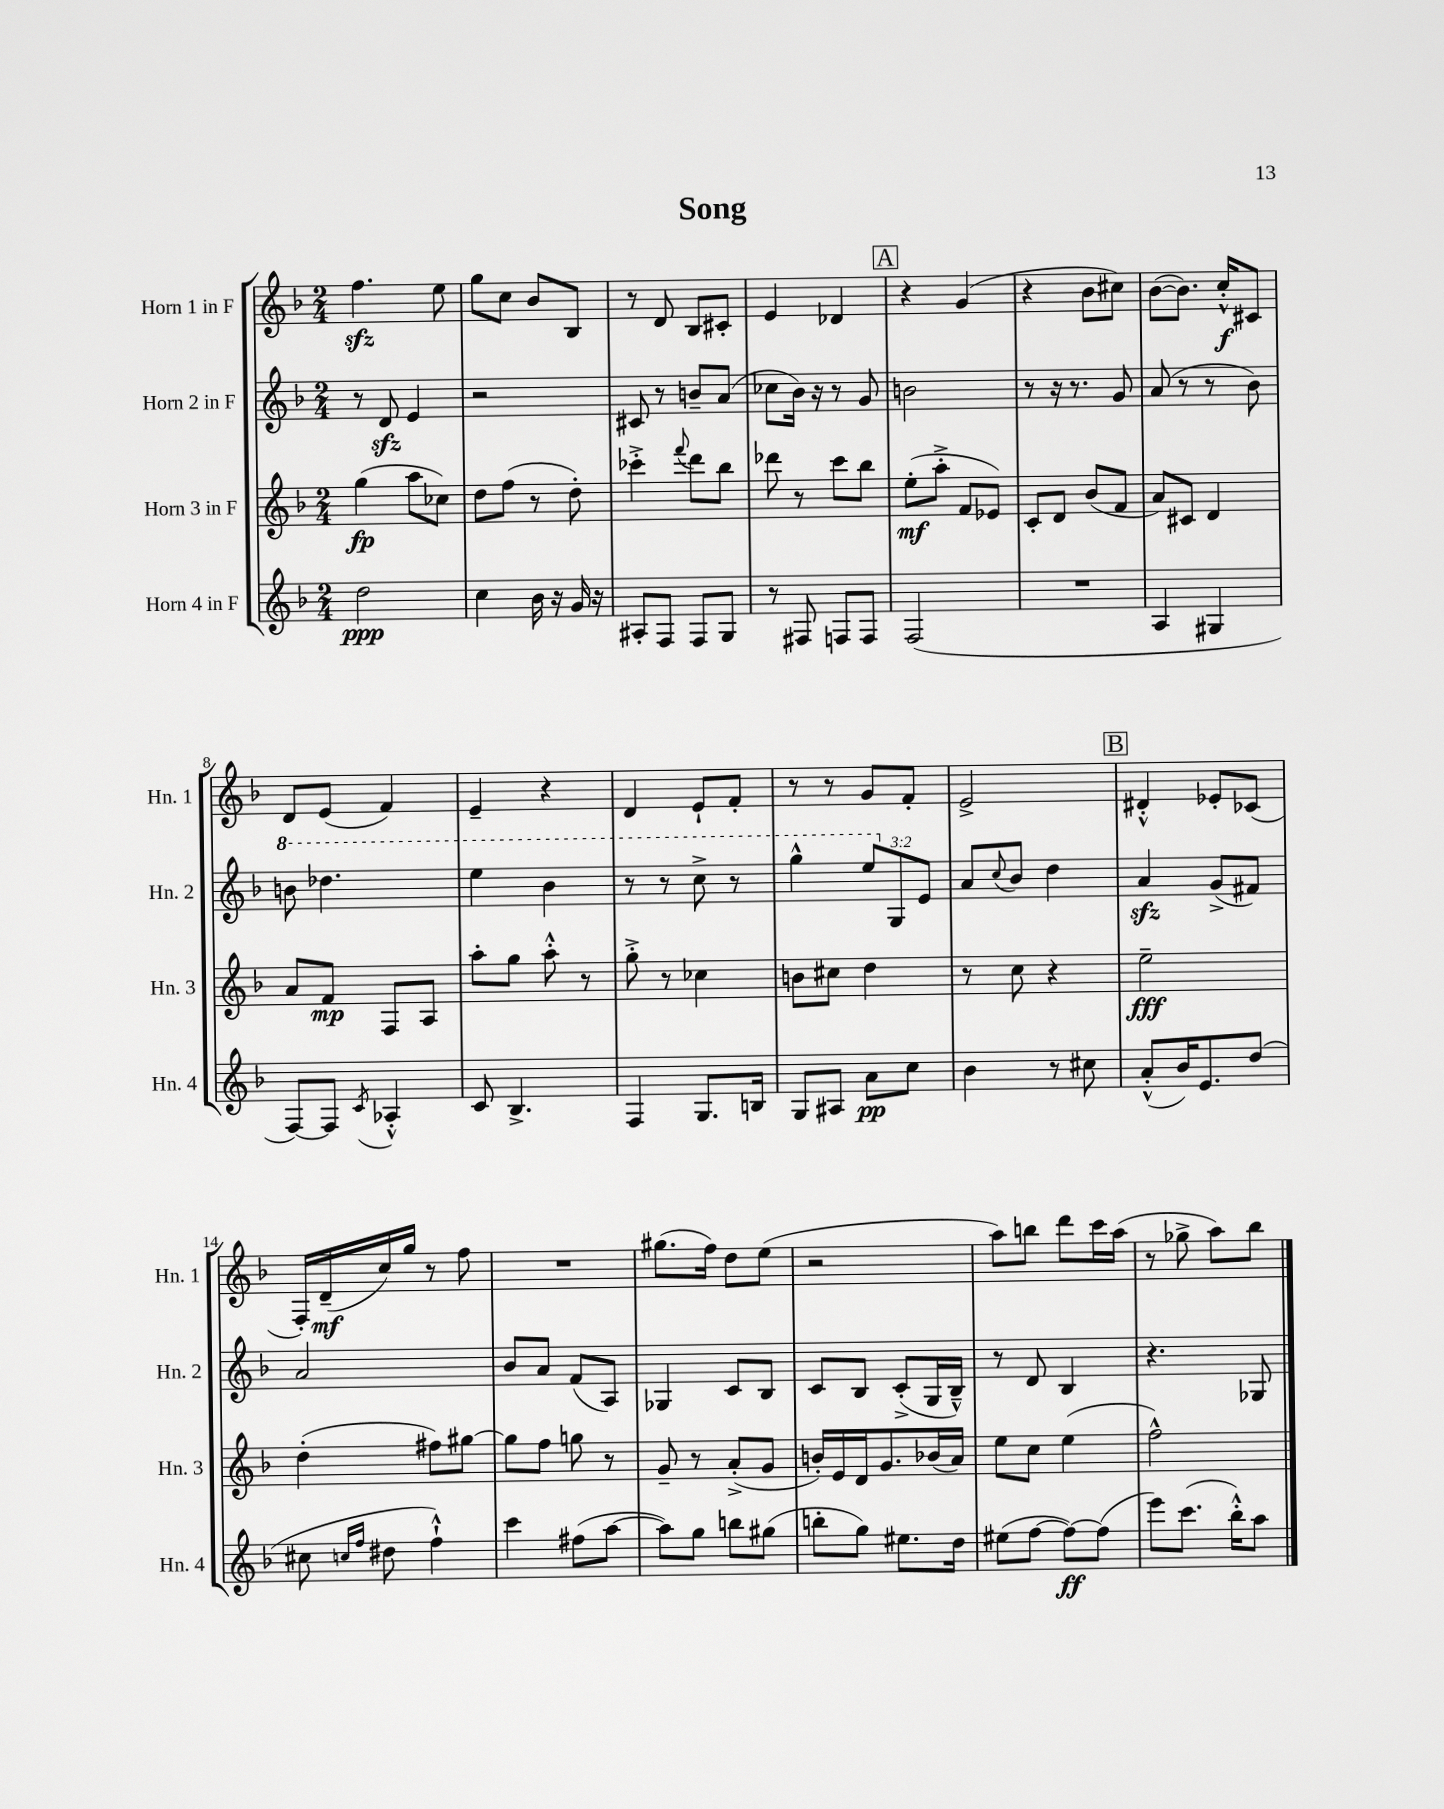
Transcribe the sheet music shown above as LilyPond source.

\header { title = "Song" }
<<
\new StaffGroup <<
\new Staff = "s0" \with { instrumentName = "Horn 1 in F" shortInstrumentName = "Hn. 1" } {
    \clef treble \key f \major \numericTimeSignature \time 2/4
    f''4.\sfz e''8 |
    g''8 c''8 bes'8 bes8 |
    r8 d'8 bes8 cis'8-. |
    e'4 des'4 |
    \mark \markup { \box "A" } r4 g'4( |
    r4 bes'8 cis''8) |
    bes'8~( bes'8.) c''16-.-^\f cis'8 |
    d'8 e'8( f'4) |
    e'4-- r4 |
    d'4 e'8-! f'8-. |
    r8 r8 g'8 f'8-. |
    e'2-> |
    \mark \markup { \box "B" } dis'4-.-^ ees'8-. ces'8( |
    f16-.) d'16--\mf( c''16) g''16 r8 f''8 |
    R2 |
    gis''8.( f''16) d''8 e''8( |
    r2 |
    a''8) b''8 d'''8 c'''16 a''16( |
    r8 ges''8-> a''8) bes''8 \bar "|." |
}
\new Staff = "s1" \with { instrumentName = "Horn 2 in F" shortInstrumentName = "Hn. 2" } {
    \clef treble \key f \major \numericTimeSignature \time 2/4 \override Staff.TupletNumber.text = #tuplet-number::calc-fraction-text
    r8 d'8\sfz e'4 |
    r2 |
    cis'8 r8 b'8-- a'8( |
    ces''8 bes'16) r16 r8 g'8 |
    \mark \markup { \box "A" } b'2 |
    r8 r16 r8. g'8 |
    a'8( r8 r8 bes'8) |
    \ottava #1 b''8 des'''4. |
    e'''4 bes''4 |
    r8 r8 c'''8-> r8 |
    g'''4-^ \tuplet 3/2 { e'''8 \ottava #0 g8 e'8 } |
    a'8 \appoggiatura { c''8 } bes'8 d''4 |
    \mark \markup { \box "B" } a'4\sfz g'8->( fis'8) |
    a'2 |
    bes'8 a'8 f'8( a8) |
    ges4 c'8 bes8 |
    c'8 bes8 c'8-.->( g16 bes16---^) |
    r8 d'8 bes4 |
    r4. ges8 \bar "|." |
}
\new Staff = "s2" \with { instrumentName = "Horn 3 in F" shortInstrumentName = "Hn. 3" } {
    \clef treble \key f \major \numericTimeSignature \time 2/4
    g''4\fp( a''8 ces''8) |
    d''8 f''8( r8 d''8-.) |
    ces'''4-.-> \appoggiatura { f'''8 } d'''8 bes''8 |
    des'''8 r8 c'''8 bes''8 |
    \mark \markup { \box "A" } e''8-.\mf( a''8-.-> f'8 ees'8) |
    c'8-. d'8 bes'8( f'8 |
    a'8) cis'8 d'4 |
    a'8 f'8\mp f8 a8 |
    a''8-. g''8 a''8-.-^ r8 |
    g''8-.-> r8 ces''4 |
    b'8 cis''8 d''4 |
    r8 c''8 r4 |
    \mark \markup { \box "B" } e''2--\fff |
    d''4-.( fis''8) gis''8~ |
    gis''8 f''8 g''8 r8 |
    g'8-- r8 a'8-.->( g'8 |
    b'16-.) e'16 d'16 g'8. bes'16( a'16) |
    e''8 c''8 e''4( |
    f''2-^) \bar "|." |
}
\new Staff = "s3" \with { instrumentName = "Horn 4 in F" shortInstrumentName = "Hn. 4" } {
    \clef treble \key f \major \numericTimeSignature \time 2/4
    d''2\ppp |
    c''4 bes'16 r16 g'16 r16 |
    ais8-. f8 f8 g8 |
    r8 fis8 f8 f8 |
    \mark \markup { \box "A" } f2( |
    R2 |
    a4 gis4 |
    f8~) f8 \acciaccatura { c'8 } aes4-.-^ |
    c'8 bes4.-> |
    f4 g8. b16 |
    g8 ais8 a'8\pp c''8 |
    bes'4 r8 cis''8 |
    \mark \markup { \box "B" } a'8-.-^( bes'16) e'8. d''8( |
    cis''8 \grace { c''16 f''16 } dis''8 f''4-!-^) |
    c'''4 fis''8( a''8~ |
    a''8) g''8 b''8 gis''8( |
    b''8-. g''8) eis''8. d''16 |
    eis''8( f''8~ f''8~\ff) f''8( |
    e'''8) c'''8.( bes''16-.-^) a''8 \bar "|." |
}
>>
>>
